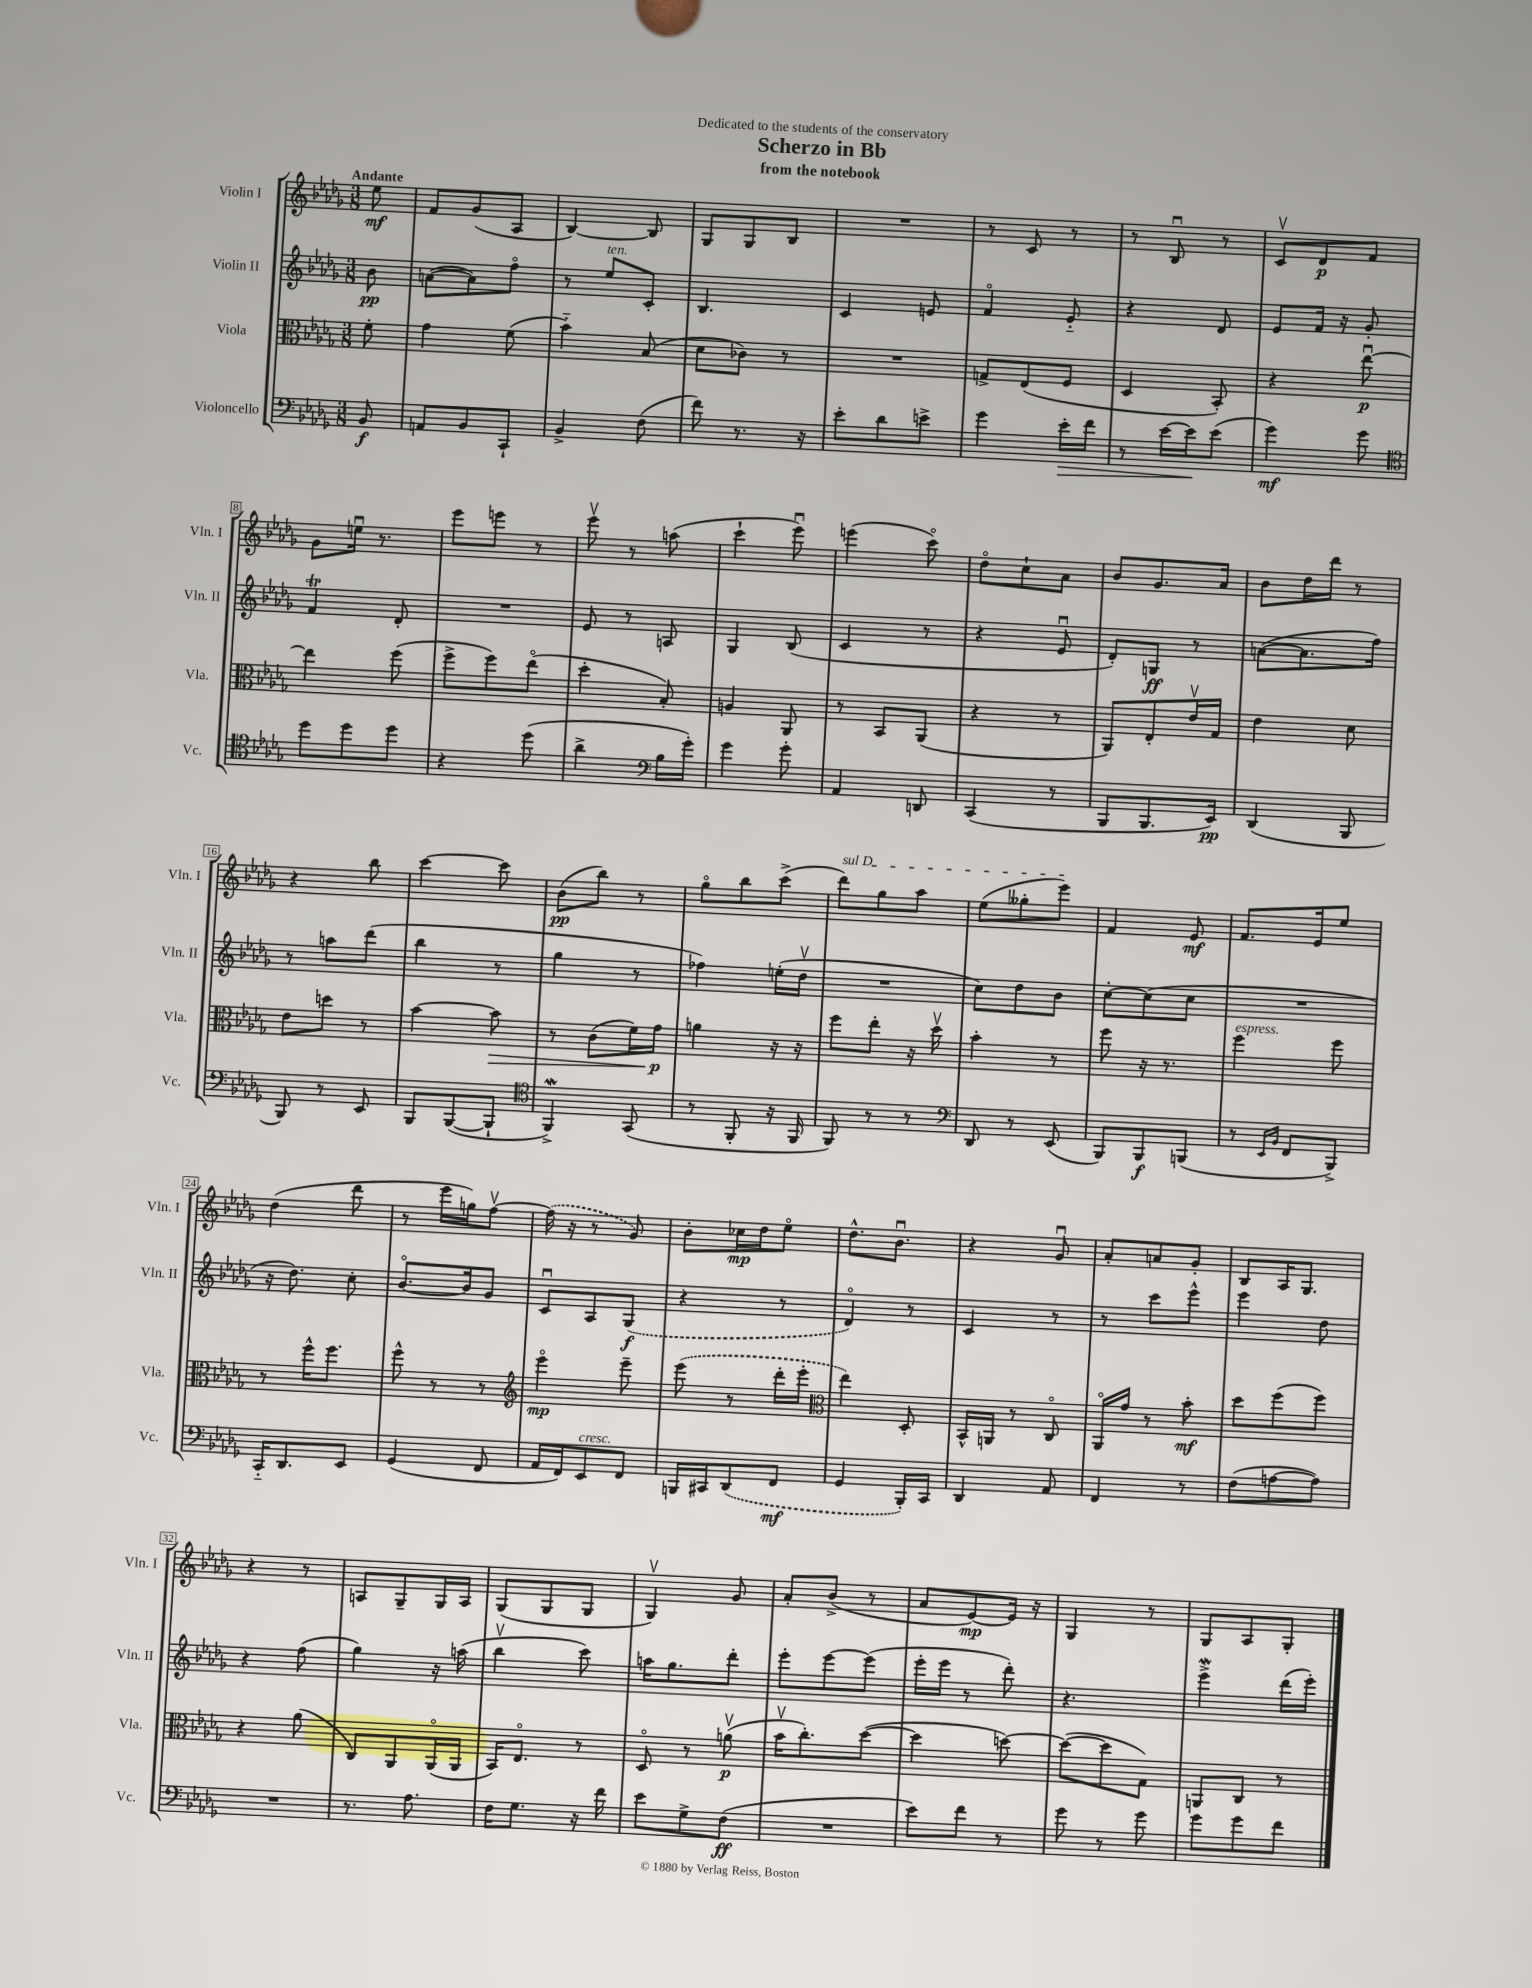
\header { title = "Scherzo in Bb" subtitle = "from the notebook" dedication = "Dedicated to the students of the conservatory" }
<<
\new StaffGroup <<
\new Staff = "s0" \with { instrumentName = "Violin I" shortInstrumentName = "Vln. I" } {
    \clef treble \key des \major \numericTimeSignature \time 3/8 \partial 8 \tempo "Andante"
    ees''8\mf |
    f'8 ges'8( aes8 |
    bes4~) bes8 |
    ges8 ges8 bes8 |
    R4. |
    r8 c'8 r8 |
    r8 bes8\downbow r8 |
    c'8\upbow des'8\p f'8 |
    ges'8 e''16\downbow r8. |
    ees'''8 e'''8 r8 |
    ees'''8\upbow r8 a''8( |
    c'''4-! ees'''8\downbow) |
    e'''4( c'''8\flageolet) |
    des''8\flageolet c''8-! aes'8 |
    bes'8 ges'8. aes'16 |
    bes'8 des''16 des'''16 r8 |
    r4 bes''8 |
    c'''4~ c'''8 |
    bes'8\pp( bes''8) r8 |
    ges''8\flageolet bes''8 c'''8->( |
    \once \override TextSpanner.bound-details.left.text = \markup { \italic "sul D" } des'''8\startTextSpan) ges''8 aes''8 |
    ees''8( geses''8-. ees'''8\stopTextSpan) |
    f'4 ees'8\mf |
    f'8. ees'16 ees''8 |
    des''4( des'''8 |
    r8 ees'''16 g''16) f''8~\upbow |
    \once \slurDashed f''16( r16 r8 ges'8) |
    bes'8-. ces''16\mp des''16 ees''8\flageolet |
    des''8.-^ bes'8.\downbow |
    r4 ges'8\downbow |
    aes'8-. a'8 ges'8-. |
    bes8 aes16 ges8. |
    r4 r8 |
    a8 ges8-- ges16 a16 |
    ges8( ges8 ges8 |
    ges4\upbow) ges'8 |
    aes'8-. bes'8->( r8 |
    aes'8 ees'8~\mp) ees'16 r16 |
    ges4 r8 |
    ges8 aes8 ges8-. \bar "|." |
}
\new Staff = "s1" \with { instrumentName = "Violin II" shortInstrumentName = "Vln. II" } {
    \clef treble \key des \major \numericTimeSignature \time 3/8 \partial 8
    bes'8\pp |
    a'8~( a'8) f''8\flageolet |
    r8 ees''8^\markup { \italic "ten." } c'8-. |
    bes4. |
    c'4 e'8 |
    f'4\flageolet ees'8-_ |
    r4 des'8 |
    ees'8 f'16 r16 ges'8-. |
    f'4\trill des'8-. |
    R4. |
    ees'8 r8 a8 |
    ges4 bes8( |
    c'4 r8 |
    r4 ees'8\downbow |
    des'8-.) g8\ff r8 |
    a'8~( a'8. f''16) |
    r8 a''8 des'''8( |
    bes''4 r8 |
    ges''4 r8 |
    fes''4) e''16-.( des''16\upbow |
    R4. |
    c''8) des''8 bes'8 |
    c''8~-. c''8( c''8 |
    R4. |
    r16 des''8.) c''8-. |
    bes'8.~\flageolet bes'16 ges'8 |
    c'8\downbow aes8 \once \slurDashed ges8\f( |
    r4 r8 |
    des'4\flageolet) r8 |
    c'4 r8 |
    r8 c'''8 ees'''8-^ |
    ees'''4 des''8 |
    r4 f''8( |
    ges''4) r16 a''16( |
    bes''4\upbow c'''8) |
    a''16 ges''8. des'''8-. |
    ees'''8-. ees'''8~ ees'''8( |
    ees'''16-. ees'''16 r8 des'''8-.) |
    r4. |
    ees'''4->\mordent des'''16( ees'''16-.) \bar "|." |
}
\new Staff = "s2" \with { instrumentName = "Viola" shortInstrumentName = "Vla." } {
    \clef alto \key des \major \numericTimeSignature \time 3/8 \partial 8
    f'8-. |
    ges'4 f'8( |
    bes'4-_) bes8( |
    des'8 ces'8) r8 |
    R4. |
    g8-> ees8( f8 |
    des4 bes,8-.) |
    r4 ees''8~\downbow\p |
    ees''4 f''8( |
    f''8-> f''8) ees''8\flageolet( |
    des''4-. bes8-.) |
    a4 aes,8 |
    r8 bes,8 aes,8( |
    r4 r8 |
    aes,8) ees8-. ees'16\upbow ges16 |
    ees'4 des'8 |
    ees'8 d''8 r8 |
    bes'4~ bes'8\> |
    r8 c'8( f'16) ges'16\p\! |
    a'4 r16 r16 |
    f''8 ees''8-. r16 des''16\upbow |
    bes'4-. r8 |
    f''8 r16 r8. |
    f''4^\markup { \italic "espress." } f''8 |
    r8 f''16-^ f''8. |
    f''8-^ r8 r8 |
    \clef treble ees'''4\flageolet\mp ees'''8-- |
    \once \slurDashed ees'''8( r8 des'''16-. ees'''16-. |
    \clef alto ees''4) des8-. |
    bes,16-^ a,16 r8 c8\flageolet |
    aes,16\flageolet ges'16 r8 bes'8-.\mf |
    des''8 f''8( f''8) |
    r4 aes'8( |
    c8) aes,8 aes,16\flageolet( aes,16 |
    bes,16) ees8.\flageolet r8 |
    des8\flageolet r8 a'8\upbow\p( |
    bes'16\upbow c''8.-.) des''8~( |
    des''4 d''8~) |
    d''8~( d''8 ges8) |
    a,8 c8 r8 \bar "|." |
}
\new Staff = "s3" \with { instrumentName = "Violoncello" shortInstrumentName = "Vc." } {
    \clef bass \key des \major \numericTimeSignature \time 3/8 \partial 8
    bes,8\f |
    a,8 bes,8 c,8-! |
    bes,4-> f8( |
    f'8) r8. r16 |
    ees'8-. des'8 e'8-> |
    ges'4 ees'16-.\> f'16 |
    r8 ees'16~ ees'16\! ees'8( |
    ges'4\mf) ges'8 |
    \clef tenor des''8 des''8 des''8 |
    r4 des''8( |
    aes'4-> \clef bass bes16 ges'16-.) |
    ges'4 ges'8-. |
    aes,4 d,8 |
    c,4( r8 |
    bes,,8 bes,,8. ees,16\pp) |
    des,4( bes,,8 |
    bes,,8) r8 ees,8 |
    bes,,8 bes,,8~( bes,,8-! |
    \clef tenor f,4->\mordent) ges,8( |
    r8 f,8-. r16 f,16 |
    f,8) r8 r8 |
    \clef bass des,8 r8 ees,8( |
    bes,,8) bes,,8\f b,,8( |
    r8 \grace { ees,16 bes,16 } f,8 bes,,8->) |
    c,16-_ des,8. ees,8 |
    ges,4( f,8 |
    aes,16 f,16) ees,8^\markup { \italic "cresc." } f,8 |
    b,,16 cis,16 \once \slurDashed des,8( f,8\mf |
    ges,4 bes,,16-.) c,16 |
    des,4 aes,8 |
    f,4 r8 |
    f8( a8~ a8) |
    R4. |
    r8. aes8. |
    f16 ges8. r16 f'16 |
    ees'8 ges8-> f8\ff( |
    R4. |
    ees'8) f'8 r8 |
    ges'8 r8 ges'8 |
    ges'8 ges'8 f'8 \bar "|." |
}
>>
>>
\layout { \context { \Score \override BarNumber.stencil = #(make-stencil-boxer 0.1 0.3 ly:text-interface::print) } }
